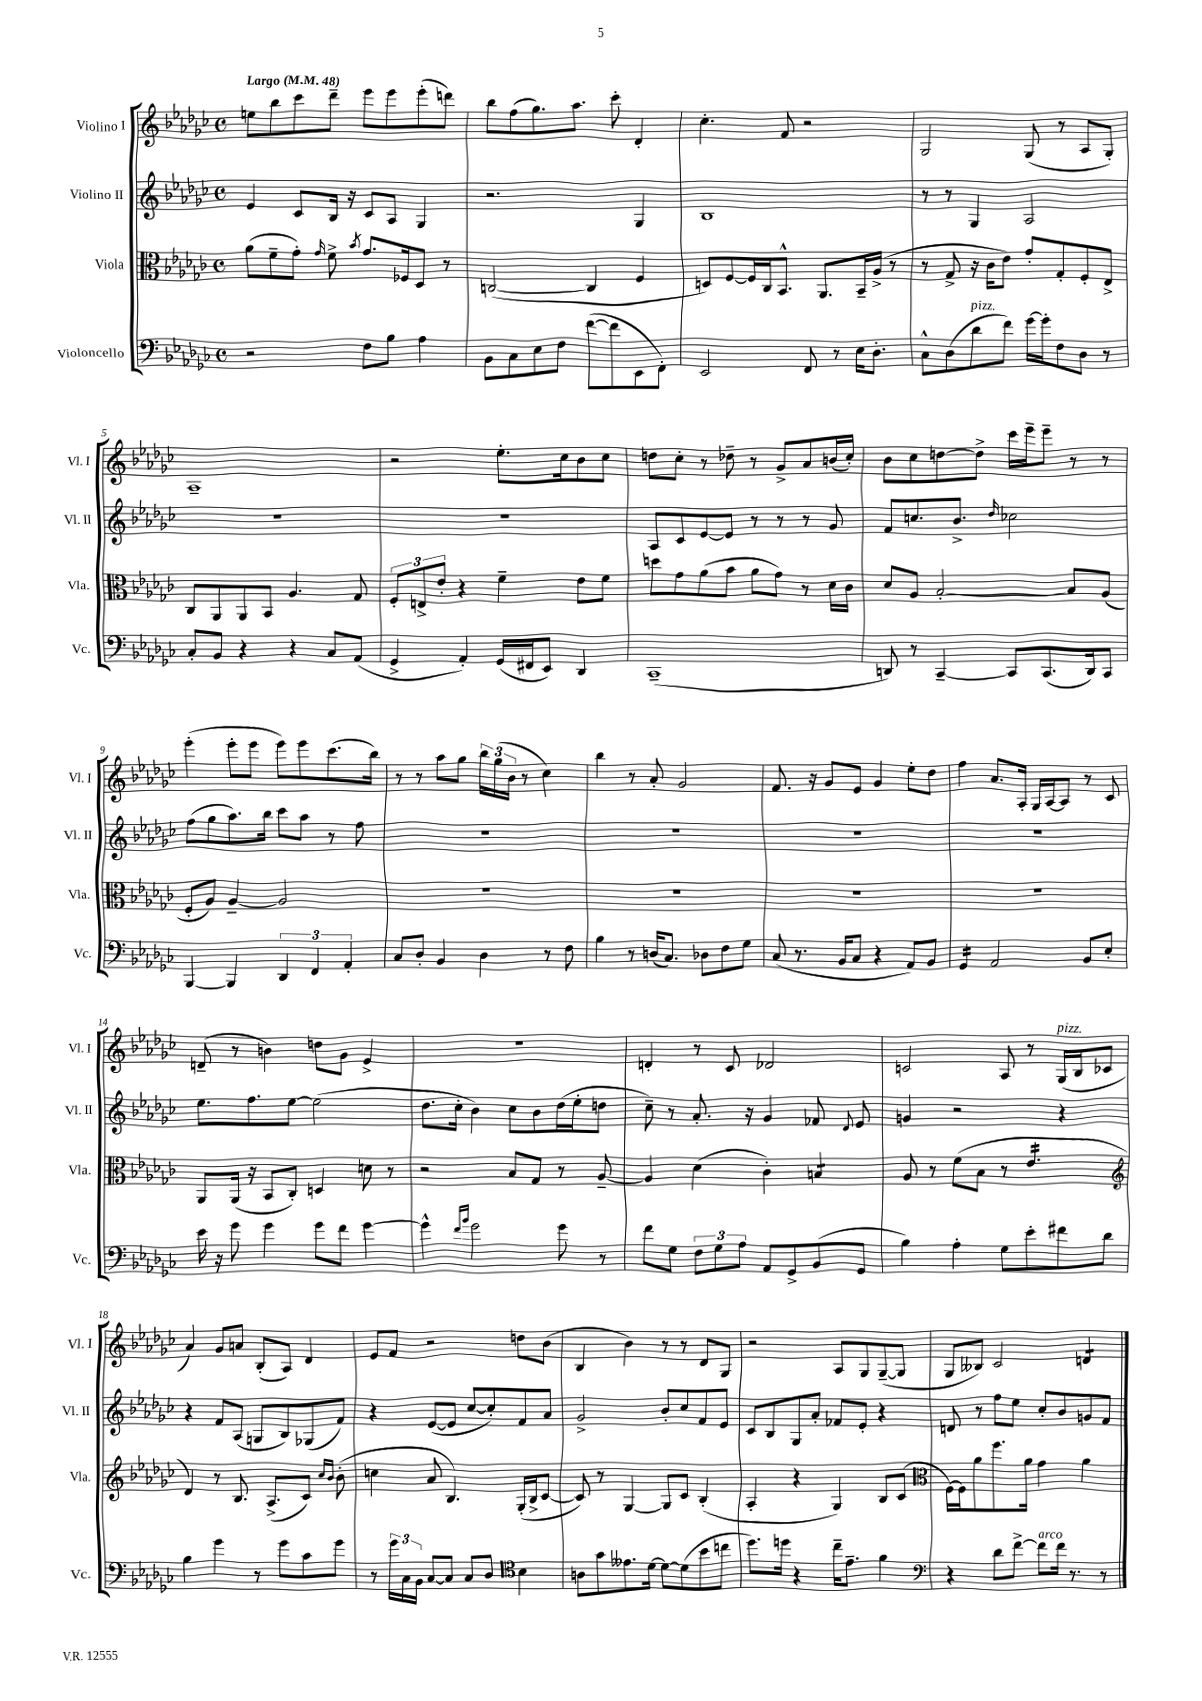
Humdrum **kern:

**kern	**kern	**kern	**kern
*staff4	*staff3	*staff2	*staff1
*clefF4	*clefC3	*clefG2	*clefG2
*k[b-e-a-d-g-c-]	*k[b-e-a-d-g-c-]	*k[b-e-a-d-g-c-]	*k[b-e-a-d-g-c-]
*M4/4	*M4/4	*M4/4	*M4/4
*met(c)	*met(c)	*met(c)	*met(c)
*MM48	*MM48	*MM48	*MM48
2r	(8a-	4e-	8ee
.	8f~	.	8bb-
.	8g-')	8c-	8ccc-
.	16qqg-	.	.
.	8f^	16B-	8ddd-~
.	.	16r	.
.	8qb-	.	.
8F	8.g-	8c-	8eee-
8B-	.	8A-	8eee-
.	16F-	.	.
4A-	8D-	4G-	(8eee-'
.	8r	.	8ddd)
=	=	=	=
8BB-	([2C	2.r	8bb-
8C-	.	.	(8ff
8E-	.	.	8.gg-)
8F	.	.	.
.	.	.	8.aa-
([8f	4C]	.	.
8f]	.	.	8ccc-'
8EE-	4F	4G-	4d-'
8FF')	.	.	.
=	=	=	=
2EE-	8D)	1B-	4.cc-'
.	[8F	.	.
.	16F]	.	.
.	16C-	.	.
.	8.BB-^^	.	8f
8FF	.	.	2r
.	8.AA-	.	.
8r	.	.	.
16E-	16BB-~	.	.
8.D-'	(16A-^	.	.
.	8r	.	.
=	=	=	=
8C-^^	8r	8r	2G-
(8D-	8G-^	8r	.
8d-	16r	4G-	.
.	16c-	.	.
8f)	8e-)	.	.
[16g-	8g-'	2A-	(8G-
16g-']	.	.	.
8F	8G-'	.	8r
8D-	8F'	.	8A-
8r	8E-^	.	8G-')
=	=	=	=
8C-'	8C-	1r	1A-~
8BB-	8AA-	.	.
4r	8AA-	.	.
.	8BB-	.	.
4r	4.A-	.	.
8C-	.	.	.
(8AA-	8G-	.	.
=	=	=	=
4GG-^	12F'	1r	2r
.	12E^	.	.
.	12e-'	.	.
4AA-')	4r	.	.
(16GG-	4f~	.	8.ee-'
16FF#	.	.	.
8EE-)	.	.	.
.	.	.	16cc-
4DD-	8e-	.	8b-
.	8f	.	8cc-
=	=	=	=
(1CC-~	8dd	8A-	8dd
.	8g-	8c-	8cc-'
.	(8a-	[8e-	8r
.	8b-	8e-]	8dd-~
.	8a-	8r	8r
.	8g-)	8r	8g-^
.	8r	8r	8a-
.	16d-	8g-	(16b
.	16c-	.	16cc-')
=	=	=	=
8DD)	8d-	8f	8b-
8r	8A-	8.cc	8cc-
[4CC-~	[2B-'	.	[8dd
.	.	8.b-^	.
.	.	.	8dd^]
.	.	16qqdd-	.
8CC-]	.	2cc-	16ccc-
.	.	.	16eee-~
(8.CC-	.	.	8eee-~
.	8B-]	.	8r
16DD)	.	.	.
8CC-	(8A-	.	8r
=	=	=	=
[4BBB-	8F'	(8ff	(4eee-'
.	8A-)	8gg-	.
4BBB-]	[4A-~	8.aa-)	8eee-'
.	.	.	8eee-
.	.	16bb-	.
6DD-	2A-]	8ccc-	8eee-)
.	.	8aa-	8eee-
6FF	.	.	.
.	.	8r	(8.ccc-
6AA-'	.	.	.
.	.	8ff	.
.	.	.	16bb-)
=	=	=	=
8C-	1r	1r	8r
8D-'	.	.	8r
4BB-	.	.	8aa-
.	.	.	8gg-
4D-	.	.	24bb-
.	.	.	(24gg-
.	.	.	24b-
.	.	.	8r
8r	.	.	4cc-)
8F	.	.	.
=	=	=	=
4B-	1r	1r	4bb-
8r	.	.	8r
(16D	.	.	8a-'
8.C-)	.	.	.
.	.	.	2g-
8D-	.	.	.
8F	.	.	.
8G-	.	.	.
=	=	=	=
(8C-	1r	1r	8.f
8.r	.	.	.
.	.	.	16r
.	.	.	8g-
16BB-	.	.	.
8C-	.	.	8e-
4r	.	.	4g-
8AA-)	.	.	8ee-'
8BB-	.	.	8dd-
=	=	=	=
4GG-	1r	1r	4ff
2AA-	.	.	8.a-
.	.	.	16A-'
.	.	.	16G-
.	.	.	[16A-
.	.	.	8A-]
8BB-	.	.	8r
8E-'	.	.	8c-
=	=	=	=
16e-	8AA-	8.ee-	(8d~
16r	.	.	.
8g-	(16AA-	.	8r
.	16r	8.ff	.
4g-	8BB-	.	4b)
.	8C-')	[8ee-	.
8g-	4D	(2ee-]	8dd
8f	.	.	8g-
[4g-	8d	.	4e-^
.	8r	.	.
=	=	=	=
4g-^^]	2r	8.dd-	1r
.	.	16cc-'	.
16qqf	.	.	.
16qqb-	.	.	.
2g-	.	4b-)	.
.	8B-	8cc-	.
.	8G-	8b-	.
8g-	8r	(16dd-	.
.	.	16ee-'	.
8r	[8A-~	8dd	.
=	=	=	=
8f	4A-]	8cc-~)	4d'
8G-	.	8r	.
12F	(4d-	8.a-'	8r
12G-	.	.	.
.	.	.	8c-
12A-	.	.	.
.	.	16r	.
8AA-	4c-')	4g-	2d-
8GG-^	.	.	.
(8BB-	4B	8f-	.
.	.	8qqd-	.
8GG-	.	8e-	.
=	=	=	=
4B-)	8A-	4g	2c
.	8r	.	.
4A-'	(8f	2r	.
.	8B-	.	.
8G-	8r	.	8A-
*	*clefG2	*	*
8e-'	4.e-	.	8r
8f#	.	4r	(16G-
.	.	.	16B-
8d-	.	.	8c-
=	=	=	=
4B-	4d-)	4r	4a-)
4g-	8r	8f	8g-
.	8.B-	(8A-	8a
8r	.	8G	(8B-'
.	(8.A-^	.	.
8g-	.	8B-)	8A-)
8c-	8c-)	(8G-	4d-
.	16qqcc-	.	.
.	16qqb-	.	.
8g-	(8b-'	8f)	.
=	=	=	=
8r	4cc	4r	8e-
24g-	.	.	8f
24C-	.	.	.
24BB-	.	.	.
[8C-	8a-	([8e-	2r
8C-]	4.B-)	8e-]	.
8C-	.	[8cc-	.
8D-	.	8cc-'])	.
*clefC4	*	*	*
4B-	(16G-'	8f	8dd
.	16B-^	.	.
.	[8c-	8a-	(8b-
=	=	=	=
8A	8c-])	2g-^	4B-
8g-	8r	.	.
8.e--	[4G-	.	4b-)
[16d-	.	.	.
8d-_	8G-]	8b-'	8r
(8d-]	8c-	8cc-	8r
8b-	(4B-'	8f	8d-
8cc	.	8e-	8G-
=	=	=	=
8.dd-)	4A-'	8c-	2r
.	.	8B-	.
16dd	.	.	.
4r	4r	8G-	.
.	.	8a-'	.
16cc-~	4G-)	8f-	8A-
8.e-~	.	.	.
.	.	8e-'	8G-
4f	8B-	4r	([8G-~
.	(8c-	.	8G-]
=	=	=	=
*clefF4	*clefC3	*	*
4r	[16F)	8d	8G-
.	16F]	.	.
.	8a-	8r	8B--)
8d-	8.ff	8ff	2c-
[8f^	.	8ee-	.
.	16a-	.	.
8f]	4g-	8cc-'	.
16f	.	8b-	.
8.r	.	.	.
.	4a-	8g	4d
8r	.	8f	.
==	==	==	==
*-	*-	*-	*-
